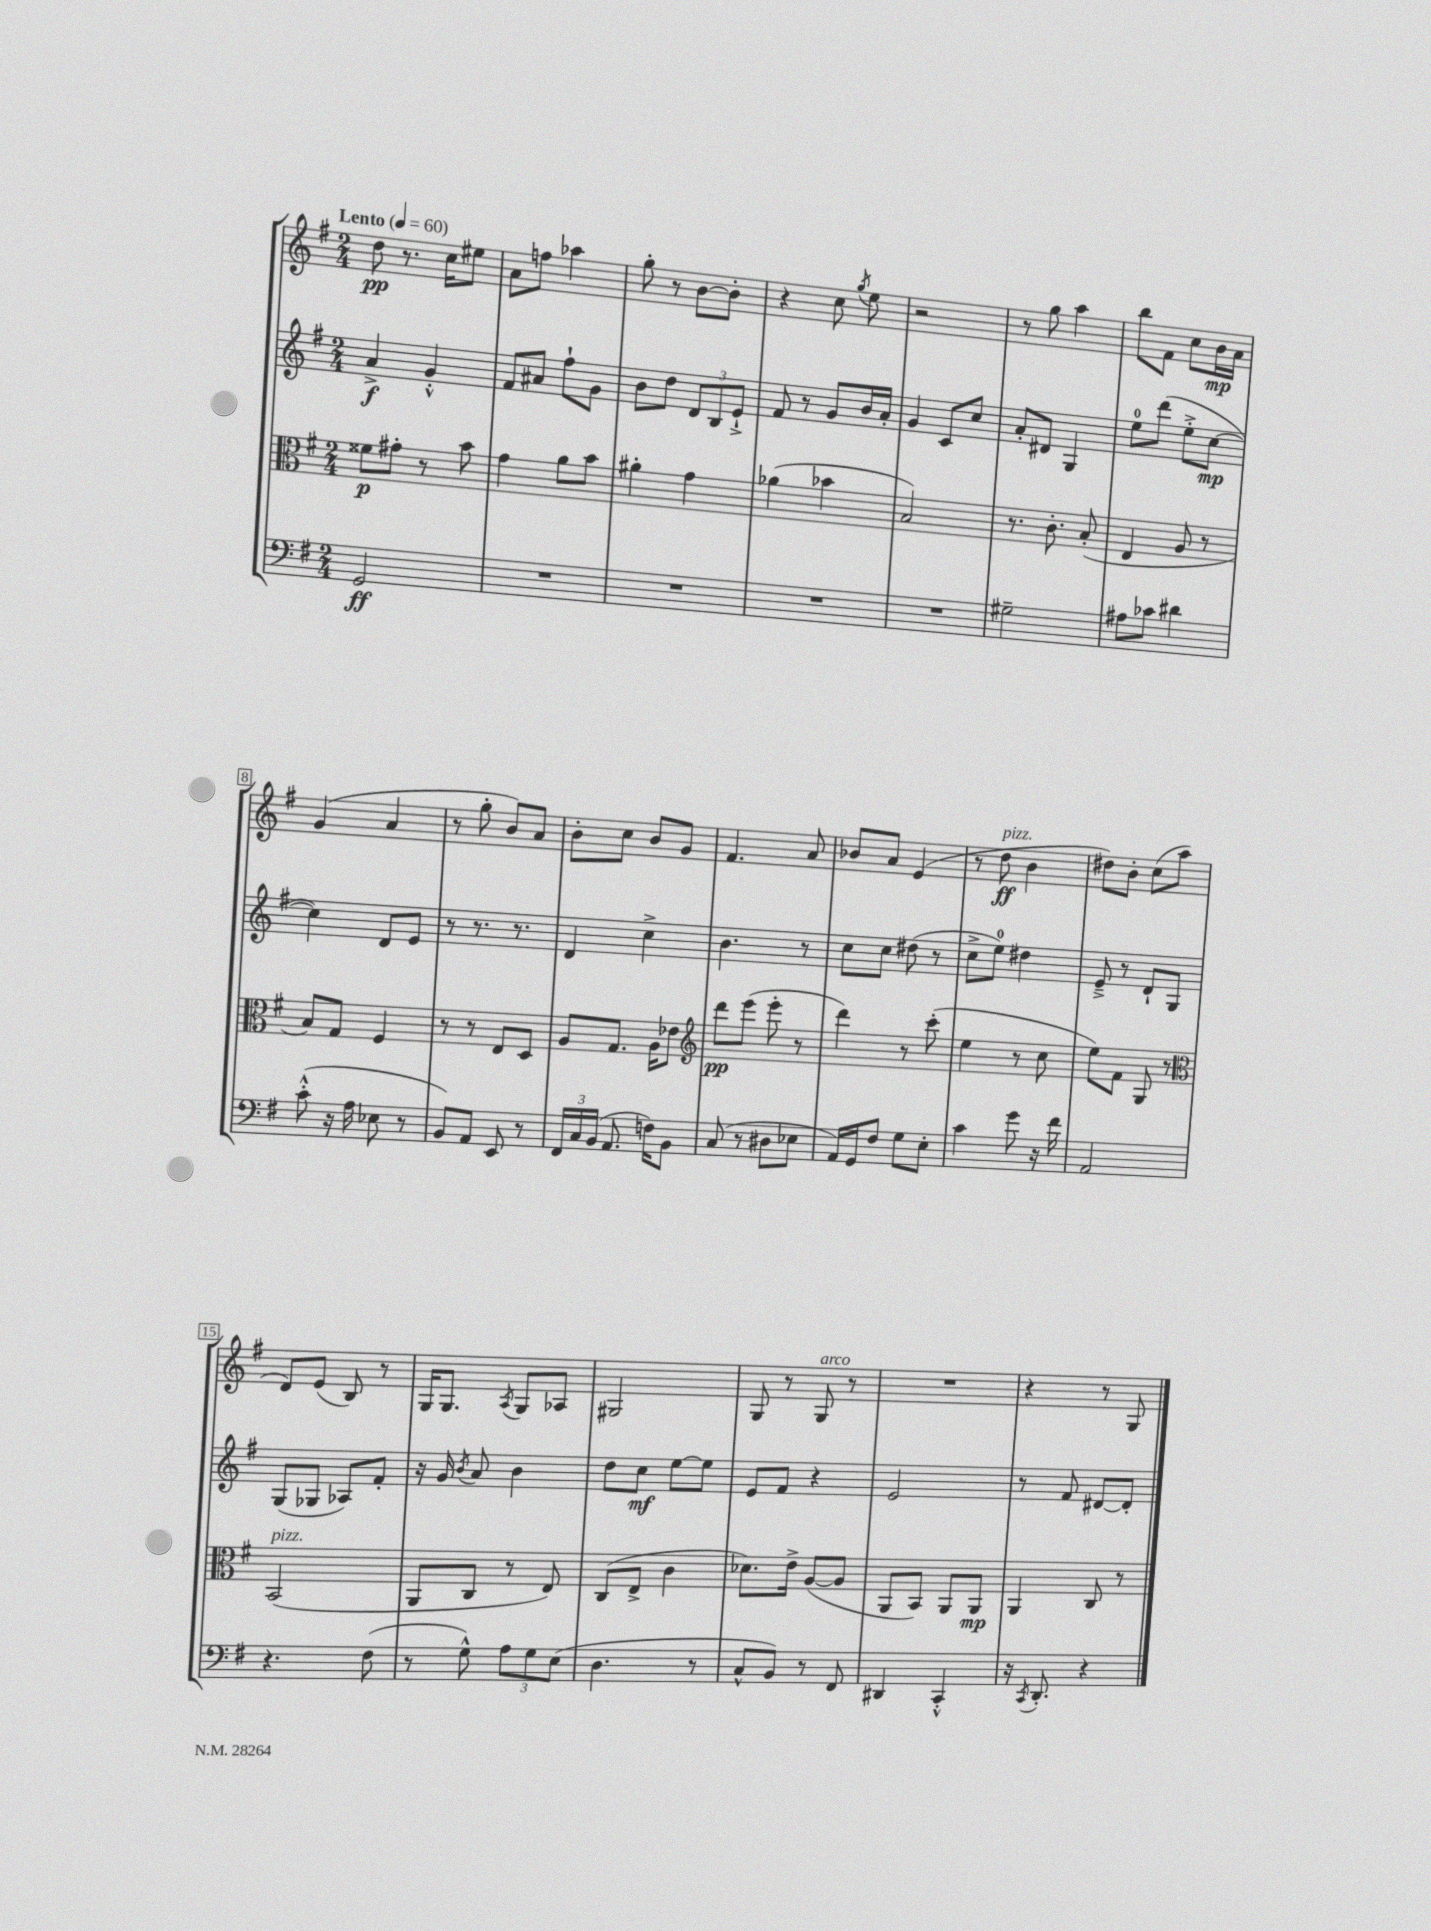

**kern	**kern	**kern	**kern
*staff4	*staff3	*staff2	*staff1
*clefF4	*clefC3	*clefG2	*clefG2
*k[f#]	*k[f#]	*k[f#]	*k[f#]
*M2/4	*M2/4	*M2/4	*M2/4
*MM60	*MM60	*MM60	*MM60
2GG/	8f##\L	4a^/	8dd\
.	8g#'\J	.	8.r
.	8r	4g'^^/	.
.	.	.	16cc\LK
.	8b\	.	8ee#\J
=	=	=	=
2r	4g\	8f#/L	8a\L
.	.	8a#/J	8ff\J
.	8a\L	8ff#`\L	4aa-\
.	8b\J	8g\J	.
=	=	=	=
2r	4a#'\	8b\L	8gg'\
.	.	8dd\J	8r
.	4g\	12d/L	[8b\L
.	.	12B/	.
.	.	.	8b'\]J
.	.	12e`^/J	.
=	=	=	=
2r	(4a-\	8f#/	4r
.	.	8r	.
.	4b-\	8g/L	8cc\
.	.	.	8qgg/
.	.	16b/L	8ee\
.	.	16a'/JJ	.
=	=	=	=
2r	2B/)	4g/	2r
.	.	8c/L	.
.	.	8cc/J	.
=	=	=	=
2G#~\	8.r	8a'/L	8r
.	.	8d#/J	8gg\
.	8.c'\	.	.
.	.	4G/	4aa\
.	(8B'/	.	.
=	=	=	=
8A#\L	4E/	8ee\L	8bb\L
8c-\J	.	(8ddd\J	8f#\J
4d#\	8A/	8ee'^\L	8cc\L
.	8r	[8cc\J	16b\L
.	.	.	16a\JJ
=	=	=	=
(8c'^^\	8B/L)	4cc\])	(4g/
16r	8G/J	.	.
16A\	.	.	.
8E-\	4F#/	8d/L	4a/
8r	.	8e/J	.
=	=	=	=
8BB/L)	8r	8r	8r
8AA/J	8r	8.r	8gg'\
8EE/	8E/L	.	8b/L)
.	.	8.r	.
8r	8D/J	.	8a/J
=	=	=	=
24FF#/LL	8A/L	4d/	8b'\L
24C/	.	.	.
(24BB/JJ	.	.	.
8.AA/	8.G/J	.	8cc\J
.	.	4cc^\	8b/L
16F\LK)	16A\LK	.	.
8BB\J	8e-\J	.	8g/J
=	=	=	=
*	*clefG2	*	*
(8C/	8ddd\L	4.b\	4.f#/
8r	(8eee\J	.	.
8D#\L	8eee'\	.	.
8E-\J	8r	8r	8a/
=	=	=	=
16AA/LL)	4ddd\)	8cc\L	8b-/L
16GG/J	.	.	.
8F#/J	.	8cc\J	8a/J
8G\L	8r	(8dd#\	(4e/
8E'\J	(8ccc'\	8r	.
=	=	=	=
4c\	4ee\	8cc^\L	8r
.	.	8ee\J)	8dd\
8g\	8r	4dd#\	4b\
16r	8cc\	.	.
16f#\	.	.	.
=	=	=	=
2AA/	8ee\L)	8e~^/	8dd#\L)
.	8f#\J	8r	8b'\J
.	8G/	8d`/L	(8cc\L
.	8r	8G/J	8aa\J
=	=	=	=
*	*clefC3	*	*
4.r	(2BB/	(8G/L	8d/L)
.	.	8G-/J	(8e/J
.	.	8A-/L)	8B/)
(8F#\	.	8f#'/J	8r
=	=	=	=
8r	8AA/L	16r	16G/LK
.	.	16g/	8.G/J
.	.	8qb/	.
8G^^\)	8C/J	8a/	.
.	.	.	8qA/
12A\L	8r	4b\	8G/L
12G\	.	.	.
.	8E/)	.	8A-/J
(12E\J	.	.	.
=	=	=	=
4.D\	(8C/L	8dd\L	2G#/
.	8E^/J	8cc\J	.
.	4c\	[8ee\L	.
8r	.	8ee\]J	.
=	=	=	=
8C^^/L	8.d-\L)	8e/L	8G/
8BB/J)	.	8f#/J	8r
.	16e^\Jk	.	.
8r	([8A/L	4r	8G/
8FF#/	8A/]J	.	8r
=	=	=	=
4DD#/	8AA/L	2e/	2r
.	8BB/J)	.	.
4CC'^^/	8AA/L	.	.
.	8AA/J	.	.
=	=	=	=
16r	4AA/	8r	4r
8qCC/	.	.	.
8.DD'/	.	.	.
.	.	8f#/	.
4r	8C/	[8d#/L	8r
.	8r	8d#'/]J	8G/
==	==	==	==
*-	*-	*-	*-
